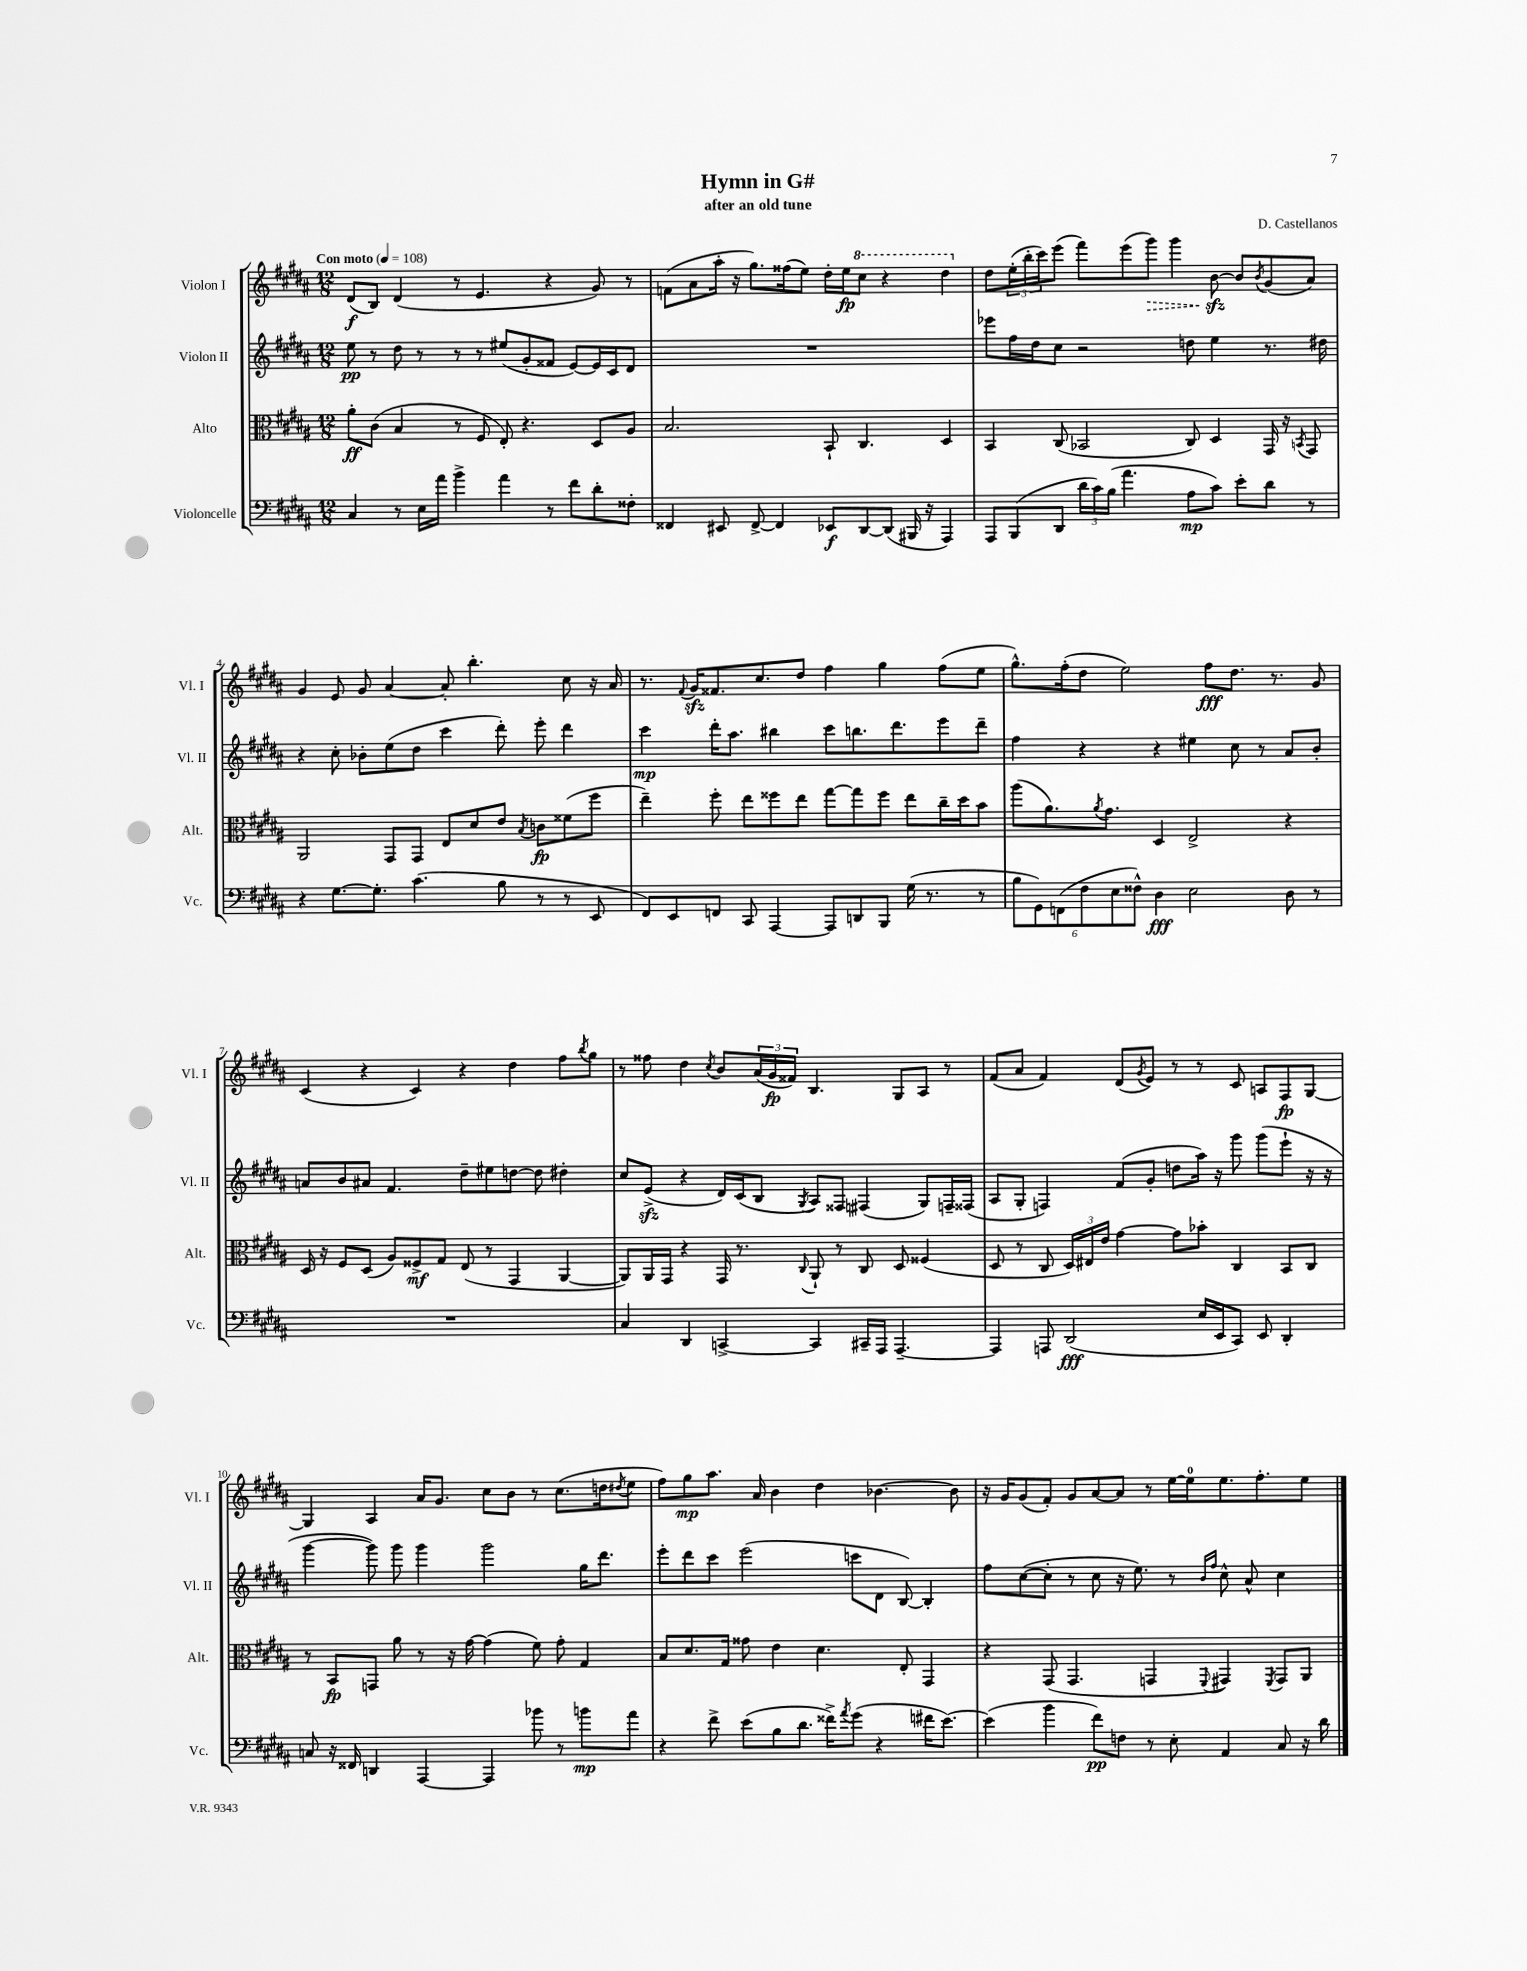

**kern	**kern	**kern	**kern
*staff4	*staff3	*staff2	*staff1
*clefF4	*clefC3	*clefG2	*clefG2
*k[f#c#g#d#a#]	*k[f#c#g#d#a#]	*k[f#c#g#d#a#]	*k[f#c#g#d#a#]
*M12/8	*M12/8	*M12/8	*M12/8
*MM108	*MM108	*MM108	*MM108
4C#	8a#'	8ee	(8d#
.	(8c#	8r	8B)
8r	4B	8dd#	(4d#
16E	.	8r	.
16a#	.	.	.
4b^	8r	8r	8r
.	8F#	8r	4.e
4a#	8E')	(8ee#	.
.	4.r	8g#'	.
8r	.	8f##	4r
8f#	.	[8e)	.
8d#'	8D#	16e]	8g#)
.	.	16c#	.
8F##'	8A#	8d#	8r
=	=	=	=
4FF##	2.B	1.r	(8f
.	.	.	8a#
8EE#	.	.	16aa#'
.	.	.	16r
[8FF##^	.	.	8.gg#)
4FF##]	.	.	.
.	.	.	(16ff##
.	.	.	8ee)
8EE-	8BB`	.	16dd#'
.	.	.	16ee
[8DD#	4.C#	.	8ccc#
(8DD#]	.	.	4r
16BBB#	.	.	.
16r	.	.	.
4AAA#)	4D#	.	4ddd#
=	=	=	=
8AAA#	4BB	8eee-	8dd#
(8BBB	.	16ff#	(24ee'
.	.	.	24bb'
.	.	16dd#	.
.	.	.	24ccc#)
8DD#	(8C#	8cc#	(8eee
24d#	2BB-	2r	8fff#)
24c#)	.	.	.
(24B	.	.	.
4.a#	.	.	(8eee
.	.	.	8ggg#)
.	.	.	4ggg#
8A#	8C#)	8dd	.
8c#)	4D#	4ee	[8b
8e'	.	.	8b]
.	.	.	8qb
8d#	16GG#	8.r	(8g#
.	16r	.	.
.	8qBB	.	.
8r	8GG#	.	8a#)
.	.	16dd#	.
=	=	=	=
4r	2AA#	4r	4g#
[8.G#	.	8cc#'	8e
.	.	8b-'	8g#
8.G#']	.	.	.
.	8GG#	(8ee	[4a#
(4.c#	8GG#	8dd#	.
.	8E	4ccc#	8a#']
.	8d#	.	4.bb'
8B	8e	8ddd#')	.
.	8qB	.	.
8r	8c	8eee'	.
8r	(8f##	4ddd#	8cc#
8EE	8ff#	.	16r
.	.	.	16a#
=	=	=	=
8FF#)	4ee~)	4ccc#	8.r
8EE	.	.	.
.	.	.	8qqf#
.	.	.	16g#
8FF	8ff#'	16ddd#'	8.f##
.	.	8.aa#	.
8CC#	8ee	.	.
.	.	.	8.cc#
[4AAA#	8ff##	4bb#	.
.	8ee	.	8dd#
8AAA#]	[8gg#	8ccc#	4ff#
8DD	8gg#]	8.bb	.
8BBB	8ff##	.	4gg#
.	.	8.ddd#	.
(16G#	8ee	.	.
8.r	.	.	.
.	16cc#~	8eee	(8ff#
.	16dd#	.	.
8r	8b	8ddd#~	8ee
=	=	=	=
12B	(8aa#	4ff#	8.gg#^^)
12GG#)	.	.	.
.	8.a#)	.	.
(12FF	.	.	.
.	.	.	(16ff#'
12F#	.	4r	8dd#
.	8qa#	.	.
.	8.g#	.	.
12E	.	.	.
.	.	.	2ee)
12F##^^)	.	.	.
4D#	4D#	4r	.
2E	2E^	4ee#	.
.	.	.	8ff#
.	.	8cc#	8.dd#
.	.	8r	.
.	.	.	8.r
8D#	4r	8a#	.
8r	.	8b'	8g#
=	=	=	=
1.r	16D#	8a	(4c#
.	16r	.	.
.	8F#	8b	.
.	(8D#	8a#	4r
.	8A#)	4.f#	.
.	8F##^	.	4c#)
.	8G#	.	.
.	(8E	8dd#~	4r
.	8r	8ee#	.
.	4GG#	[8dd	4dd#
.	.	8dd]	.
.	[4AA#	4dd#'	8ff#
.	.	.	8qbb
.	.	.	8gg#
=	=	=	=
4C#	8AA#])	8cc#	8r
.	16AA#	(8e^	8ff##
.	16GG#	.	.
4DD#	4r	4r	4dd#
.	.	.	8qcc#
[4CC^	16GG#	16d#)	8b
.	8.r	(16c#	.
.	.	8B	(24a#
.	.	.	24g#
.	.	.	24f##)
.	8qqC#	8qG#	.
4CC]	8AA#`	8A#)	4.B
.	8r	8F##	.
16CC#~	8C#	(4F#	.
16AAA#	.	.	.
[4.AAA#~	8D#	.	8G#
.	(4F##	8G#)	8A#
.	.	16F~	8r
.	.	(16F##	.
=	=	=	=
4AAA#]	8D#	8A#	(8f#
.	8r	8G#'	8a#
8AAA	8C#	4F)	4f#)
(2DD#	24D#)	.	.
.	24E#	.	.
.	24e	.	.
.	[4g#	(8f#	(8d#
.	.	.	8qg#
.	.	8g#'	8e)
.	8g#]	8dd	8r
16E	8b-'	16aa#)	8r
16EE	.	16r	.
8CC#)	4C#	8ggg#	8c#
8EE	.	(8ggg#	8A
4DD#'	8BB	8eee`	8F#
.	8C#	16r	[8G#
.	.	16r	.
=	=	=	=
8C	8r	[4ggg#	4G#]
16r	8BB	.	.
16FF##	.	.	.
4DD	8GG	8ggg#])	4A#
.	8a#	8ggg#	.
[4AAA#	8r	4ggg#	16a#
.	.	.	8.g#
.	16r	.	.
.	[16g#	.	.
4AAA#]	(4g#]	2ggg#	8cc#
.	.	.	8b
8b-	8f#)	.	8r
8r	8g#'	.	(8.cc#
8b	4G#	16gg#	.
.	.	8.ddd#	16dd
.	.	.	8qdd#
8a#	.	.	8ee
=	=	=	=
4r	8B	8eee'	8ff#)
.	8.d#	8ddd#	8gg#
8f#^	.	8ccc#	8.aa#
.	16G#	.	.
(8e	8g##	(2eee	.
.	.	.	16a#
8B	4e	.	4b
8.d#	.	.	.
.	4.d#	.	4dd#
16f##^)	.	.	.
8qa#	.	.	.
(8g#	.	8ccc	.
4r	.	8d#	[4.b-
.	8E'	[8B)	.
16f#	4GG#	4B']	.
[8.e)	.	.	.
.	.	.	8b-]
=	=	=	=
(4e]	4r	8ff#	16r
.	.	.	16g#
.	.	([8cc#	(8g#
4b	(8GG#	8cc#']	8f#')
.	4.GG#	8r	8g#
8f#)	.	8cc#	[8a#
8F	.	16r	8a#]
.	.	8.ee)	.
8r	4GG	.	8r
8E'	.	8r	[16ee
.	.	.	16ee]
.	.	16qqb	.
.	8qqFF#	16qqff#	.
4AA#	4GG#)	8cc#^^	8.ee
.	.	8a#^^	.
.	.	.	8.ff#'
.	8qFF#	.	.
8C#	8GG#	4cc#	.
16r	8AA#	.	8ee
16d#	.	.	.
==	==	==	==
*-	*-	*-	*-
